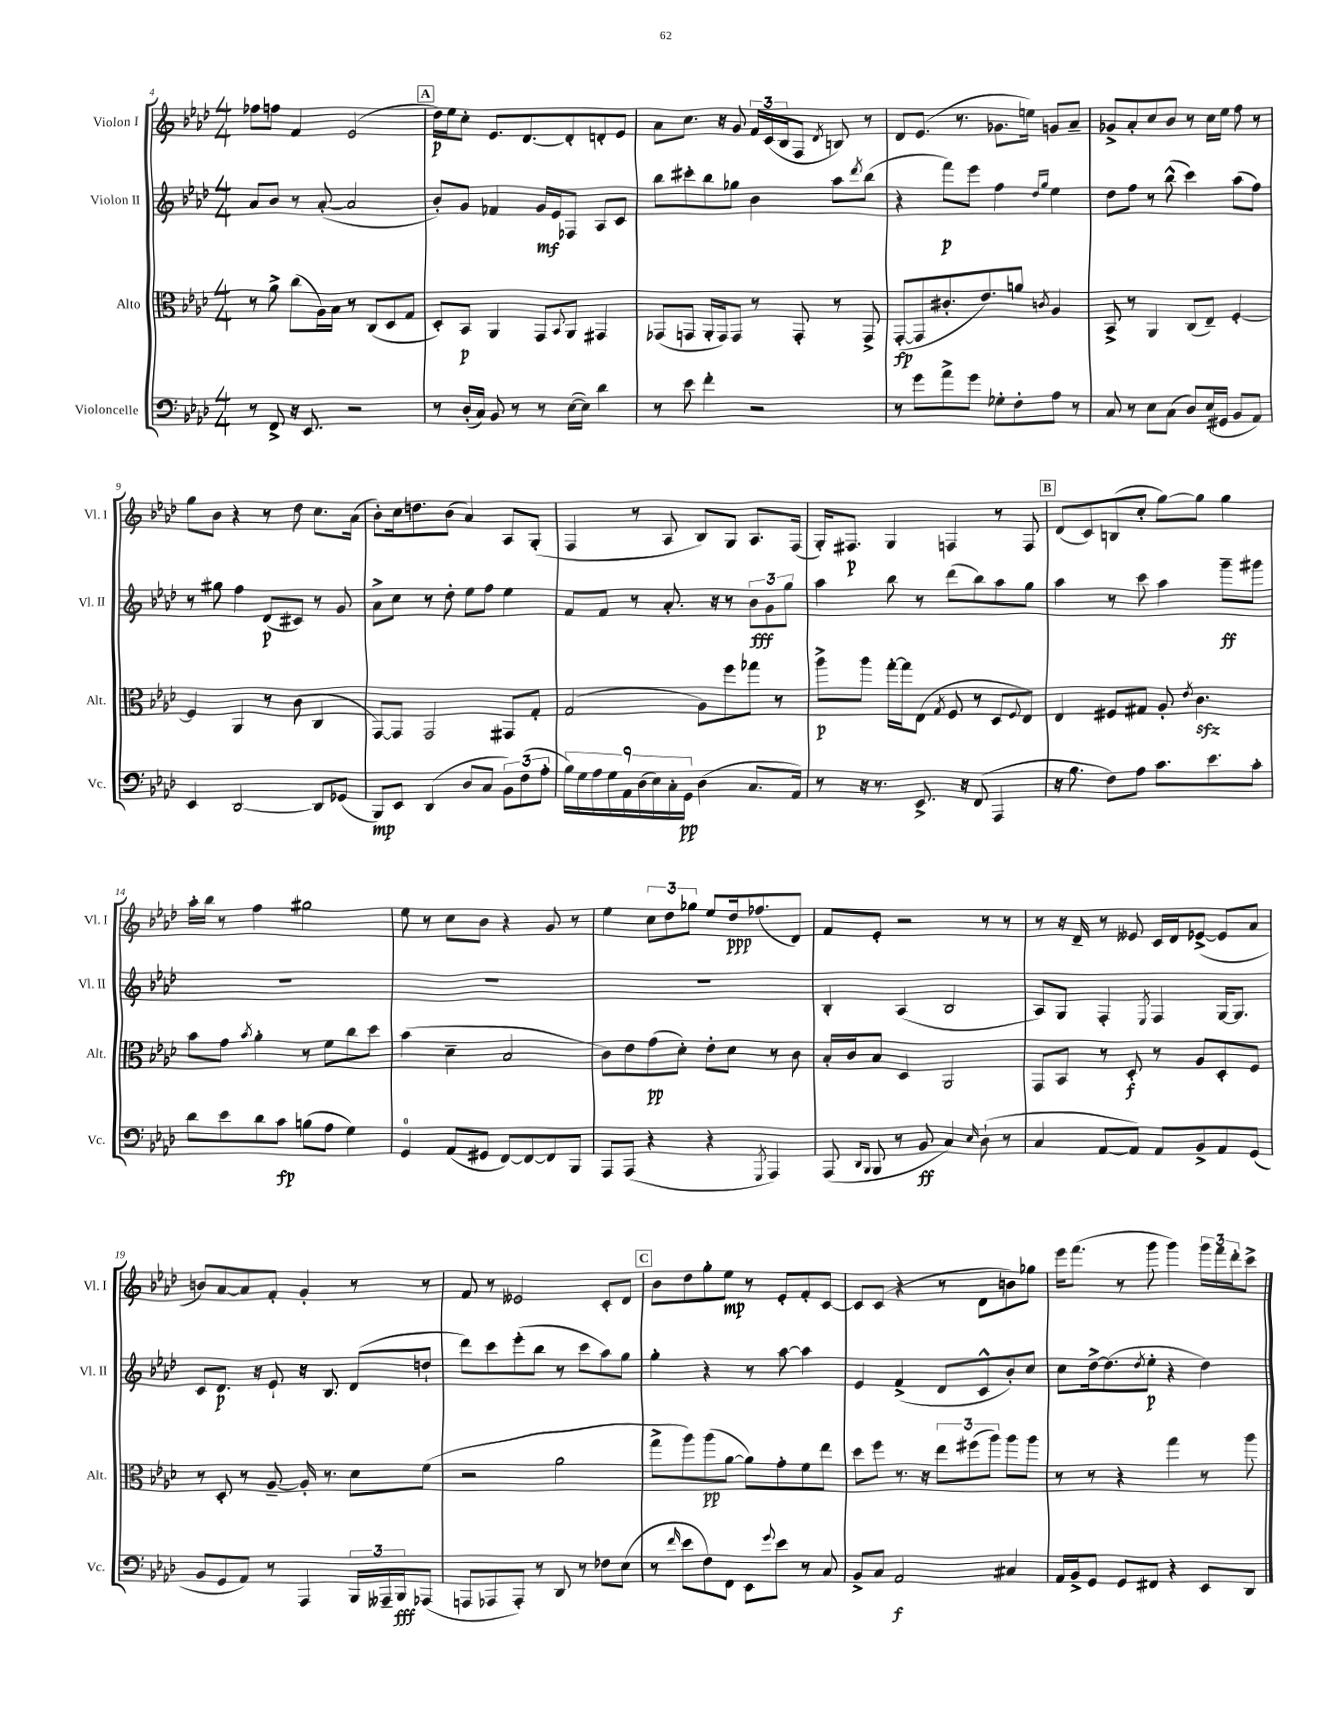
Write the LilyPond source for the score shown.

<<
\new StaffGroup <<
\new Staff = "s0" \with { instrumentName = "Violon I" shortInstrumentName = "Vl. I" } {
    \clef treble \key aes \major \numericTimeSignature \time 4/4
    fes''8 f''8 f'4 ees'2( |
    \mark \markup { \box "A" } des''16\p) ees''16 c''8-. ees'8. des'8.~ des'8-. d'8-. ees'8 |
    aes'8 c''8. r16 g'8 \tuplet 3/2 { f'16 c'16( bes16 } f8 \acciaccatura { des'8 } b8) r8 |
    des'8 ees'8.( r8. ges'8. e''16) g'8 aes'8-- |
    ges'8-> aes'8-. c''8 bes'8 r8 c''16 ees''16 f''8 r8 |
    g''8 bes'8 r4 r8 des''8 c''8. aes'16( |
    bes'8-.) c''16 d''8. bes'8( aes'4) aes8 g8-.( |
    f4 r8 aes8 bes8) g8 aes8. f16( |
    g16-.) fis8.\p g4 f4 r8 f8 |
    \mark \markup { \box "B" } des'8( c'8) b8( c''8-. g''8~) g''8 g''4 |
    aes''16-. bes''16 r8 f''4 gis''2 |
    ees''8 r8 c''8 bes'8 r4 g'8 r8 |
    ees''4 \tuplet 3/2 { c''8 des''8 ges''8 } ees''8 des''16\ppp fes''8.( des'8) |
    f'8 ees'8-. r2 r8 r8 |
    r8 r16 des'16-- r8 eeses'8 c'16 des'16 ees'8~->( ees'8 aes'8 |
    b'8) aes'8~ aes'8 f'8-. g'4-. r8 r8 |
    f'8 r8 eeses'2 c'8-. des'8 |
    \mark \markup { \box "C" } bes'8 des''8 g''8-. ees''8\mp r8 ees'8-. f'8-. c'8~ |
    c'8 c'8( r4 r8 des'8 b'8) ges''8 |
    ees'''16 f'''8.( r8 g'''8 g'''4) \tuplet 3/2 { g'''16 f'''16 des'''16-. } c'''8-> \bar "|." |
}
\new Staff = "s1" \with { instrumentName = "Violon II" shortInstrumentName = "Vl. II" } {
    \clef treble \key aes \major \numericTimeSignature \time 4/4
    aes'8 bes'8 r8 aes'8~-.( aes'2 |
    \mark \markup { \box "A" } bes'8-.) g'8 fes'4 g'16\mf ees'16 fes8 aes8 c'8 |
    bes''8 cis'''8-. bes''8 ges''8 bes'4 aes''8 \acciaccatura { des'''8 } bes''8( |
    r4 f'''8\p) ees'''8 f''4 \grace { des''16 g''16 } ees''4 |
    des''8 f''8 r8 bes''8-^( c'''4) aes''8( f''8) |
    r8 gis''8 f''4 des'8\p( cis'8) r8 g'8 |
    aes'8-> c''8 r8 des''8-. ees''8 f''8 ees''4 |
    f'8 f'8 r8 aes'8.-. r16 r8 \tuplet 3/2 { bes'8\fff g'8 g''8 } |
    aes''4 bes''8 r8 des'''8( bes''8) aes''8 g''8 |
    \mark \markup { \box "B" } aes''4 r8 c'''8 aes''4 g'''8--\ff gis'''8 |
    R1 |
    R1 |
    R1 |
    bes4-. aes4( bes2 |
    aes8) g8 f4-. \acciaccatura { ees8 } f4 g16~ g8. |
    c'8 des'8.\p r16 ees'8-! r16 bes8. des'8( d''8-! |
    des'''8) c'''8 ees'''8-.( bes''8 r8 c'''8 aes''8) g''8 |
    \mark \markup { \box "C" } g''4-. r4 r8 aes''8~ aes''4 |
    ees'4 f'4->( des'8 c'8-^ bes'8-.) c''8 |
    c''8 des''16~-> des''8.( \acciaccatura { des''8 } ees''8-.\p r4 des''4) \bar "|." |
}
\new Staff = "s2" \with { instrumentName = "Alto" shortInstrumentName = "Alt." } {
    \clef alto \key aes \major \numericTimeSignature \time 4/4
    r8 aes'8-> c''8( aes16) bes16 r8 c8( des8 g8 |
    \mark \markup { \box "A" } des8-.) bes,8\p aes,4 g,8 \appoggiatura { bes,8 } aes,8 gis,4 |
    ges,8( g,8 aes,16-. g,16) g,8 r8 g,8-. r8 g,8-> |
    g,8~-.\fp( g,8 cis'8.-. ees'8.) a'8 \acciaccatura { c'8 } aes4 |
    bes,8-> r8 aes,4 c8( ees8--) f4~-. |
    f4 aes,4 r8 c'8( c4 |
    g,8~) g,8 g,2 gis,8 g8-. |
    g2( aes8) f''8 ges''8 r8 |
    aes''8->\p aes''8 g''16~-. g''16 ees8( \acciaccatura { g8 } f8 r8 des8 \appoggiatura { f8 } ees8) |
    \mark \markup { \box "B" } ees4 fis8 gis8 aes8-. \acciaccatura { ees'8 } c'4.\sfz |
    bes'8 g'8 \acciaccatura { bes'8 } aes'4-. r8 f'8 c''8 des''8 |
    bes'4( des'4-- bes2 |
    c'8) ees'8 g'8\pp( des'8-.) ees'8-. des'8 r8 c'8 |
    bes16-. c'16 bes8 des4 aes,2 |
    g,8 bes,8 r8 des8-.\f r8 aes8 des8-. f8 |
    r8 des8-. r8 aes8~-- aes16-. r8. des'8 f'8( |
    r2 aes'2 |
    \mark \markup { \box "C" } g''8-> aes''8) aes''8\pp( aes'8~ aes'8) g'8-. f'8 ees''8 |
    des''8 f''8 r8. r16 \tuplet 3/2 { ees''8 fis''8( aes''8) } aes''8 aes''8 |
    r8 r8 r4 g''4 r8 aes''8 \bar "|." |
}
\new Staff = "s3" \with { instrumentName = "Violoncelle" shortInstrumentName = "Vc." } {
    \clef bass \key aes \major \numericTimeSignature \time 4/4
    r8 f,8-> r16 ees,8. r2 |
    \mark \markup { \box "A" } r8 des16-.( c16) bes,8 r8 r8 ees16~( ees16) des'4 |
    r8 ees'8 f'4-. r2 |
    r8 g'8 aes'8-> g'8 ges8-. f8-. aes8 r8 |
    c8 r8 ees8 c8( des8) ees16( gis,16 bes,8 aes,8) |
    ees,4 des,2~ des,8 ges,8( |
    bes,,8\mp) ees,8 des,4( des8 c8 \tuplet 3/2 { bes,8) f8( aes8-. } |
    \tuplet 9/8 { bes16) g16 aes16 g16 aes,16 des16( ees16) c16-. g,16\pp } des4( c8. aes,16) |
    r8 r16 r8. ees,8.-> r16 f,8( aes,,4 |
    \mark \markup { \box "B" } r16 bes8. f8) aes8 c'8. ees'8. c'8-. |
    des'8 ees'8 des'8 c'8\fp b8( aes8 g4) |
    g,4-0 aes,8( gis,8 f,8~) f,8~ f,8 bes,,8 |
    aes,,8 aes,,8( r4 r4 \acciaccatura { g,,8 } aes,,4) |
    aes,,8( \grace { des,16 bes,,16 } bes,,8 r8 bes,8\ff c4) \grace { ees16 } des8-!( r8 |
    c4 aes,8~ aes,8) aes,8 bes,8-> aes,8 g,8( |
    bes,8 g,8 aes,8) r8 aes,,4 \tuplet 3/2 { bes,,16 aeses,,16-- bes,,16\fff } aes,,8( |
    a,,8 aes,,8 aes,,8-.) r8 des,8 r8 fes8 ees8( |
    \mark \markup { \box "C" } r8 \grace { f'16 } ees'8 f8) f,8 ees,8 \appoggiatura { g'8 } ees'8 r8 c8 |
    bes,8-> c8 aes,2\f cis4 |
    aes,16 bes,16-> g,8 g,8 fis,8 r4 ees,8 des,8 \bar "|." |
}
>>
>>
\layout { \context { \Score currentBarNumber = #4 } }
